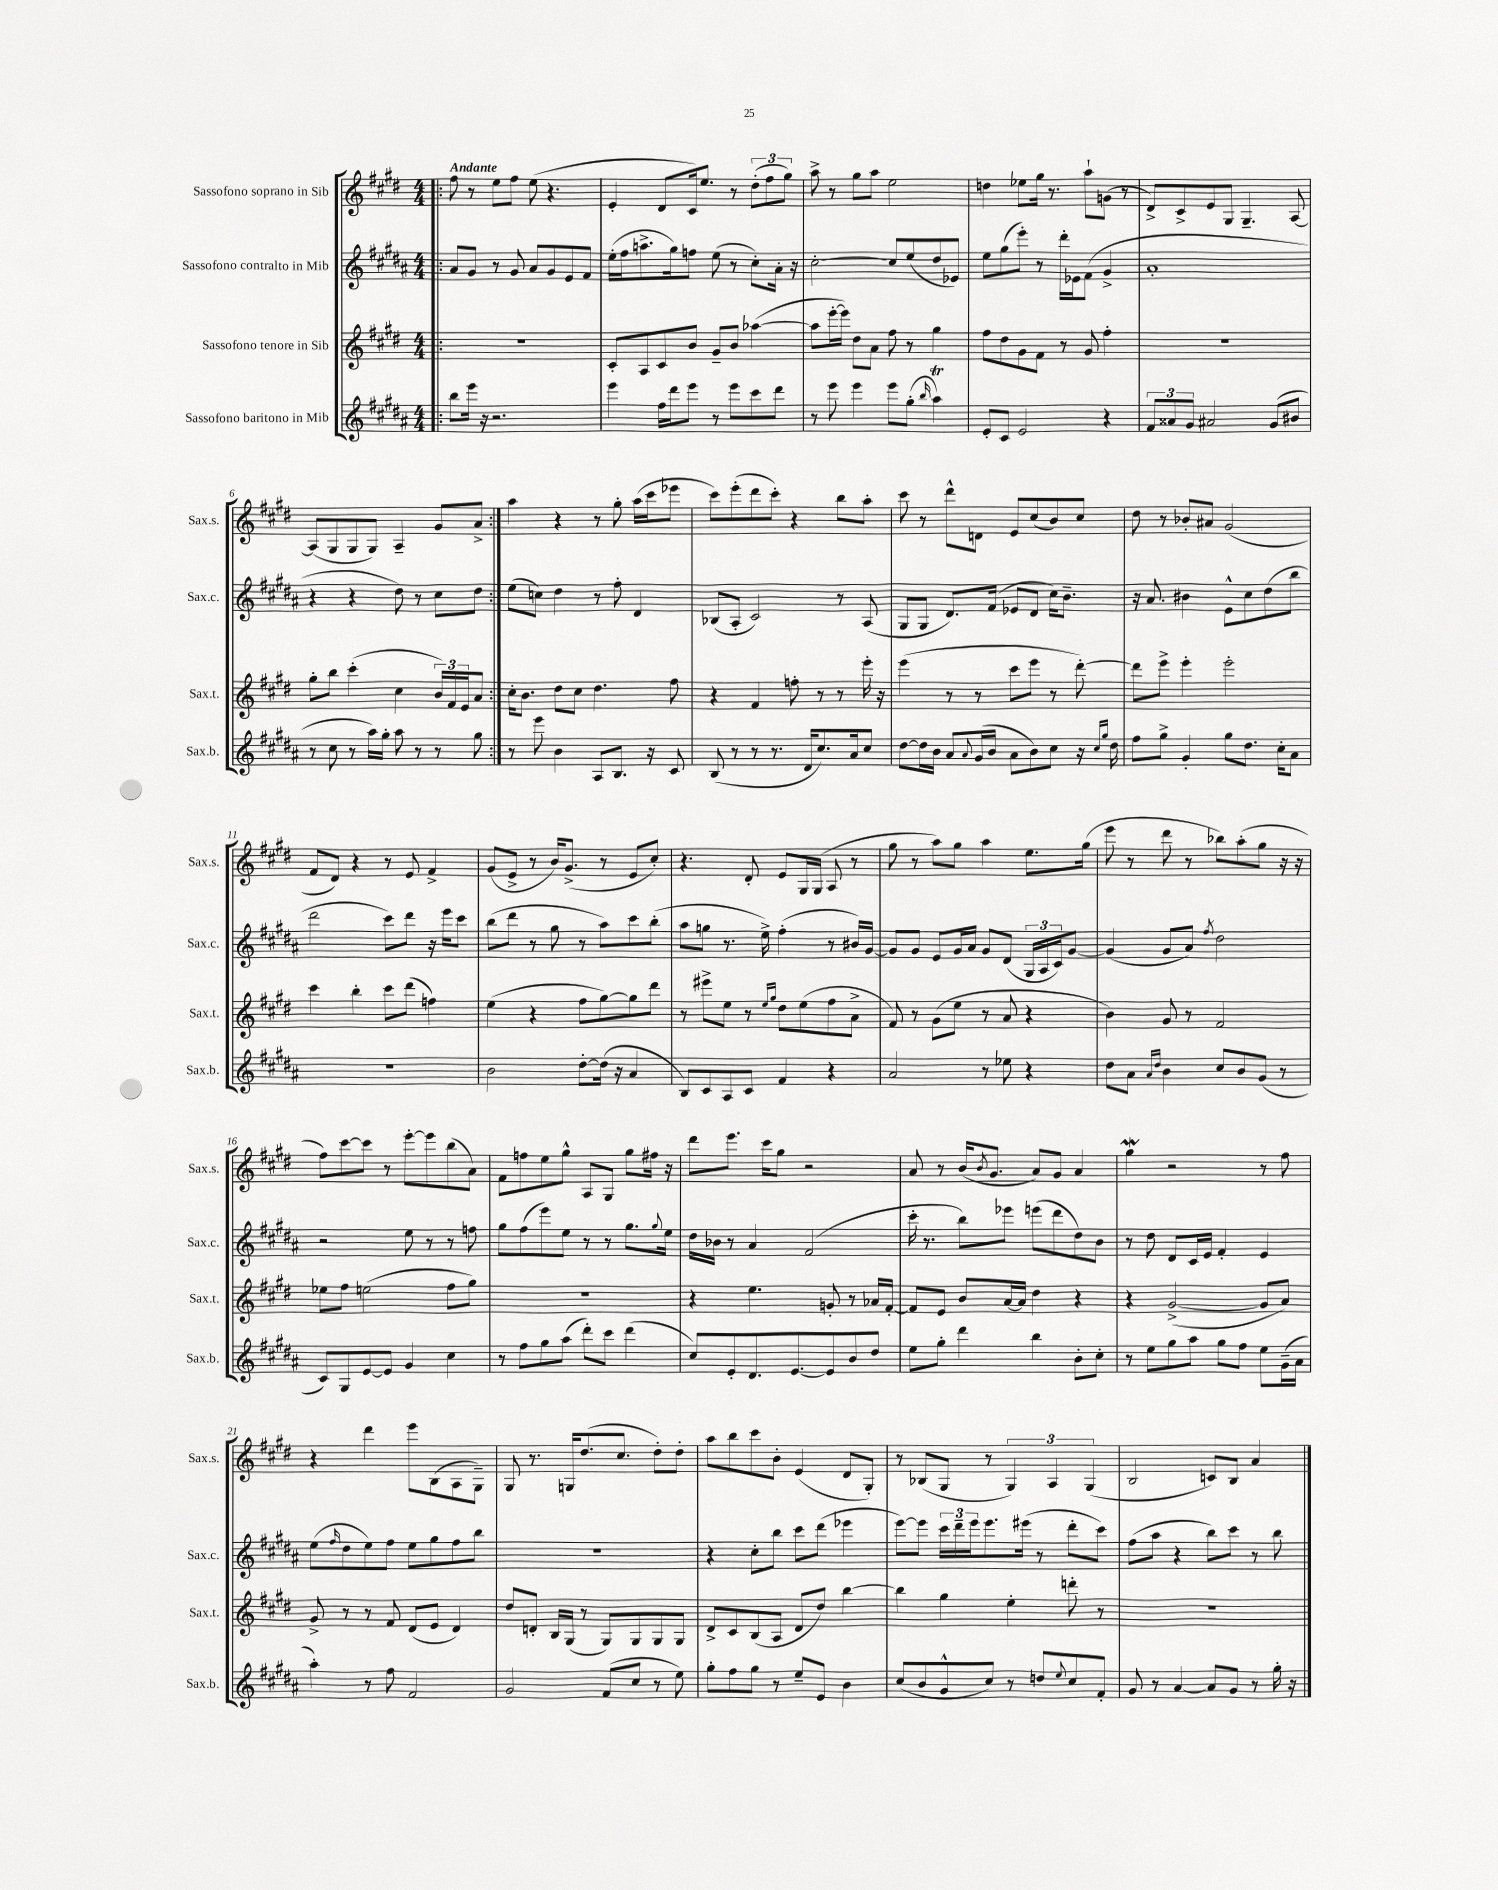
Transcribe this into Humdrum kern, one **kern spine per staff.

**kern	**kern	**kern	**kern
*staff4	*staff3	*staff2	*staff1
*clefG2	*clefG2	*clefG2	*clefG2
*k[f#c#g#d#a#]	*k[f#c#g#d#]	*k[f#c#g#d#a#]	*k[f#c#g#d#]
*M4/4	*M4/4	*M4/4	*M4/4
=!|:	=!|:	=!|:	=!|:
8bb	1r	8a#	8ff#
16eee	.	8g#	8r
16r	.	.	.
2.r	.	8r	8ee
.	.	8g#	8ff#
.	.	8a#	(8ee
.	.	8g#	4.r
.	.	8e	.
.	.	8f#	.
=	=	=	=
4eee	8c#'	(16ee'	4e'
.	.	16ff#	.
.	8A	8.aa^	.
16ff#	8c#	.	8d#
16ddd#	.	16gg#)	.
8eee	8b	8ff	16c#)
.	.	.	8.ee
8r	8g#~	(8ee	.
8eee	8b	8r	8r
8ccc#	([4aa-	8cc#')	(12dd#'
.	.	.	12ff#
8ddd#	.	16a#'	.
.	.	.	12gg#)
.	.	16r	.
=	=	=	=
8r	8aa-]	[2cc#'	8aa^
8eee	[16eee'	.	8r
.	16eee])	.	.
4eee	8dd#	.	8gg#
.	8a	.	8aa
8eee	8ff#	8cc#]	2ee
(8gg#'	8r	(8ee	.
16qqbb	.	.	.
4aa#)	4gg#	8dd#	.
.	.	8e-)	.
=	=	=	=
8e'	8ff#	8ee	4dd
8c#	8dd#	(8gg#	.
2e	8g#	8eee')	8ee-
.	8f#	8r	16gg#
.	.	.	8.r
.	8r	16ddd#'	.
.	.	16e-	.
.	8g#	(8f#	8aa`
4r	4ff#'	4g#^	(8g
.	.	.	8r
=	=	=	=
12f#	1r	1a#'	8d#^)
12a##	.	.	.
.	.	.	8c#^
12g#	.	.	.
2a#	.	.	8e
.	.	.	8G#
.	.	.	4.G#~
(8g#	.	.	.
8b#	.	.	[8A
=	=	=	=
8r	8gg#'	4r	(8A]
8cc#	8bb	.	8G#
8r	(4ccc#'	4r	8G#
16aa#)	.	.	8G#)
16gg#'	.	.	.
8aa#	4cc#	8dd#)	4A~
8r	.	8r	.
8r	24b)	8cc#	8g#
.	24f#	.	.
.	24e	.	.
8gg#	8a	8dd#	8a^
=:|!	=:|!	=:|!	=:|!
8r	16cc#'	(8ee	4aa
.	8.b	.	.
8eee	.	8cc)	.
4b	8dd#	4dd#	4r
.	8cc#	.	.
8A#	4.dd#	8r	8r
8.B	.	8ff#'	8gg#'
.	.	4d#	(16aa
16r	.	.	16ccc#
8c#	8ff#	.	8eee-
=	=	=	=
(8B	4r	(8B-	8ccc#)
8r	.	8A#'	(8eee'
8r	4f#	2c#)	8ddd#
8.r	.	.	8ccc#')
.	8ff'	.	4r
16d#	.	.	.
8.cc#)	8r	.	.
.	8r	8r	8bb
16a#	.	.	.
8cc#	16eee'	(8A#	8aa'
.	16r	.	.
=	=	=	=
[8dd#	(4eee	8G#	8ccc#
16dd#]	.	8G#	8r
16b	.	.	.
8a#	8r	8.d#)	8ddd#^^
8qqa#	.	.	.
(16g#	8r	.	8d
16b	.	(16f#	.
8a#	8ccc#	8e-	8e
8b)	8eee	8d#	(8cc#
8cc#	8r	16cc#)	8b)
.	.	8.b~	.
16r	[8ddd#')	.	8cc#
16qqcc#	.	.	.
16qqgg#	.	.	.
16dd#	.	.	.
=	=	=	=
8ff#	8ddd#]	16r	8dd#
.	.	8.a#	.
8gg#^	8eee^	.	8r
4g#'	4eee'	4b#	8b-'
.	.	.	8a#
8gg#	2eee'	8e^^	(2g#
8.dd#	.	8cc#	.
.	.	(8dd#	.
16cc#'	.	.	.
8a#	.	8bb	.
=	=	=	=
1r	4ccc#	2ddd#	8f#
.	.	.	8d#)
.	4bb'	.	4r
.	8ccc#	8ccc#)	8r
.	(8ddd#	8ddd#	8e
.	4ff)	16r	4f#^
.	.	16eee	.
.	.	8ccc#	.
=	=	=	=
2b	(4ee	(8bb	(8g#
.	.	8ddd#	8e^
.	4r	8r	8r
.	.	8gg#	16b)
.	.	.	(8.g#^
[8dd#'	8ff#	8r	.
(16dd#]	[8gg#)	8aa#)	8r
16r	.	.	.
4a#	8gg#]	8ccc#	8e
.	8ddd#	(8bb'	8cc#')
=	=	=	=
8B)	8r	8aa#	4.r
8c#	8eee#^	8gg	.
8A#	8ee	8.r	.
8c#	8r	.	8d#'
.	.	16ee^)	.
.	16qqee	.	.
.	16qqgg#	.	.
4f#	8dd#	(4ff#'	8e
.	(8ee	.	16G#
.	.	.	(16G#
4r	8ff#	8r	8A
.	8a^	16b#)	8r
.	.	[16g#	.
=	=	=	=
2a#	8f#)	8g#]	8gg#
.	8r	8g#	8r
.	(8g#	8e	8aa)
.	8ee	16g#	8gg#
.	.	16a#	.
8r	8r	8g#	4aa
8ee-	8a	(8d#	.
4r	4r	24G#	8.ee
.	.	24A#	.
.	.	24c#)	.
.	.	[8g#	.
.	.	.	(16gg#
=	=	=	=
8dd#	4b)	(4g#]	8eee
8a#	.	.	8r
16qqa#	.	.	.
16qqdd#	.	.	.
4b	8g#	8g#	8ddd#
.	8r	8a#)	8r
.	.	8qff#	.
8cc#	2f#	2dd#	8bb-)
8b	.	.	(8aa'
(8g#	.	.	8gg#
8r	.	.	16r
.	.	.	16r
=	=	=	=
8c#)	8ee-	2r	8ff#)
8G#	8ff#	.	[8ccc#
[8e	(2ee	.	8ccc#]
8e]	.	.	8r
4g#	.	8ee	[8eee'
.	.	8r	8eee]
4cc#	8ff#	8r	(8bb
.	8gg#)	8ff	8a)
=	=	=	=
8r	1r	8gg#	8f#
8ff#	.	(8ff#	8ff
8gg#	.	8eee)	8ee
(8aa#	.	8ee	8gg#^^
8ddd#')	.	8r	8A
8ccc#	.	8r	8G#
(4ddd#	.	8.gg#	8gg#
.	.	.	16ff#
.	.	8qqgg#	.
.	.	16ee	16r
=	=	=	=
8cc#)	4r	16dd#	8ddd#
.	.	16b-	.
8e'	.	8r	8.eee
8.d#	4.ee	4a#	.
.	.	.	16ccc#
.	.	.	8gg#
[8.e	.	.	.
.	.	(2f#	2r
8e]	8g'	.	.
8b	8r	.	.
8dd#	16a-	.	.
.	[16f#'	.	.
=	=	=	=
8ee	8f#]	16ccc#'	8a
.	.	8.r	.
8gg#'	8e	.	8r
4ddd#	8b	8bb)	(16b
.	.	.	8qb
.	.	.	8.g#
.	[16a	8eee-	.
.	16a]	.	.
4bb	4dd#	(8eee	8a)
.	.	8ddd#	8g#
8b'	4r	8dd#)	4a
8cc#'	.	8b	.
=	=	=	=
8r	4r	8r	4gg#
8ee	.	8dd#	.
8gg#	([2g#^	8d#	2r
8aa#	.	16c#	.
.	.	16e	.
8gg#	.	4f#'	.
8ff#	.	.	.
8ee	8g#]	4e	8r
(16g#~	8a)	.	8ff#
16a#	.	.	.
=	=	=	=
4aa#')	8g#^	(8ee	4r
.	.	16qqff#	.
.	8r	8dd#	.
8r	8r	8ee)	4ddd#
8ff#	8f#	8ff#	.
2f#	(8d#	8ee	8eee
.	8e	8gg#	(8B
.	4d#)	8ff#	8A
.	.	8bb	8G#~)
=	=	=	=
2g#	8dd#	1r	8G#
.	8d'	.	8.r
.	16B	.	.
.	(16G#	.	16G
.	8r	.	(8.dd#
(8f#	8G#)	.	.
.	.	.	8.cc#
8cc#	8G#	.	.
8r	8G#	.	8dd#')
8ee)	8G#	.	8dd#'
=	=	=	=
8gg#'	8d#^	4r	8aa
8ff#	8c#	.	8bb
8gg#	(8B	8cc#'	8ccc#
8r	8A	8bb	8b'
8ee~	8d#	8ccc#	(4e
8e	8dd#)	(8ddd#	.
4b	[4bb	4eee-	8d#
.	.	.	8G#')
=	=	=	=
(8cc#	4bb]	[8eee)	8r
8b	.	8eee]	(8B-
8g#^^	4gg#	24ccc#	8G#
.	.	24ddd#~	.
.	.	24eee	.
8cc#)	.	8.eee	8r
8r	4ee'	.	6G#)
.	.	(16eee#	.
8dd	.	8r	.
.	.	.	6A
8qqee	.	.	.
8cc#	8ddd'	8ddd#'	.
.	.	.	(6G#
8f#'	8r	8ccc#)	.
=	=	=	=
8g#	1r	(8ff#	2B
8r	.	8aa#	.
[4a#	.	4r	.
8a#]	.	8bb)	8c)
8g#	.	8ccc#	8B
8r	.	8r	4a
16gg#'	.	8bb	.
16r	.	.	.
==	==	==	==
*-	*-	*-	*-
